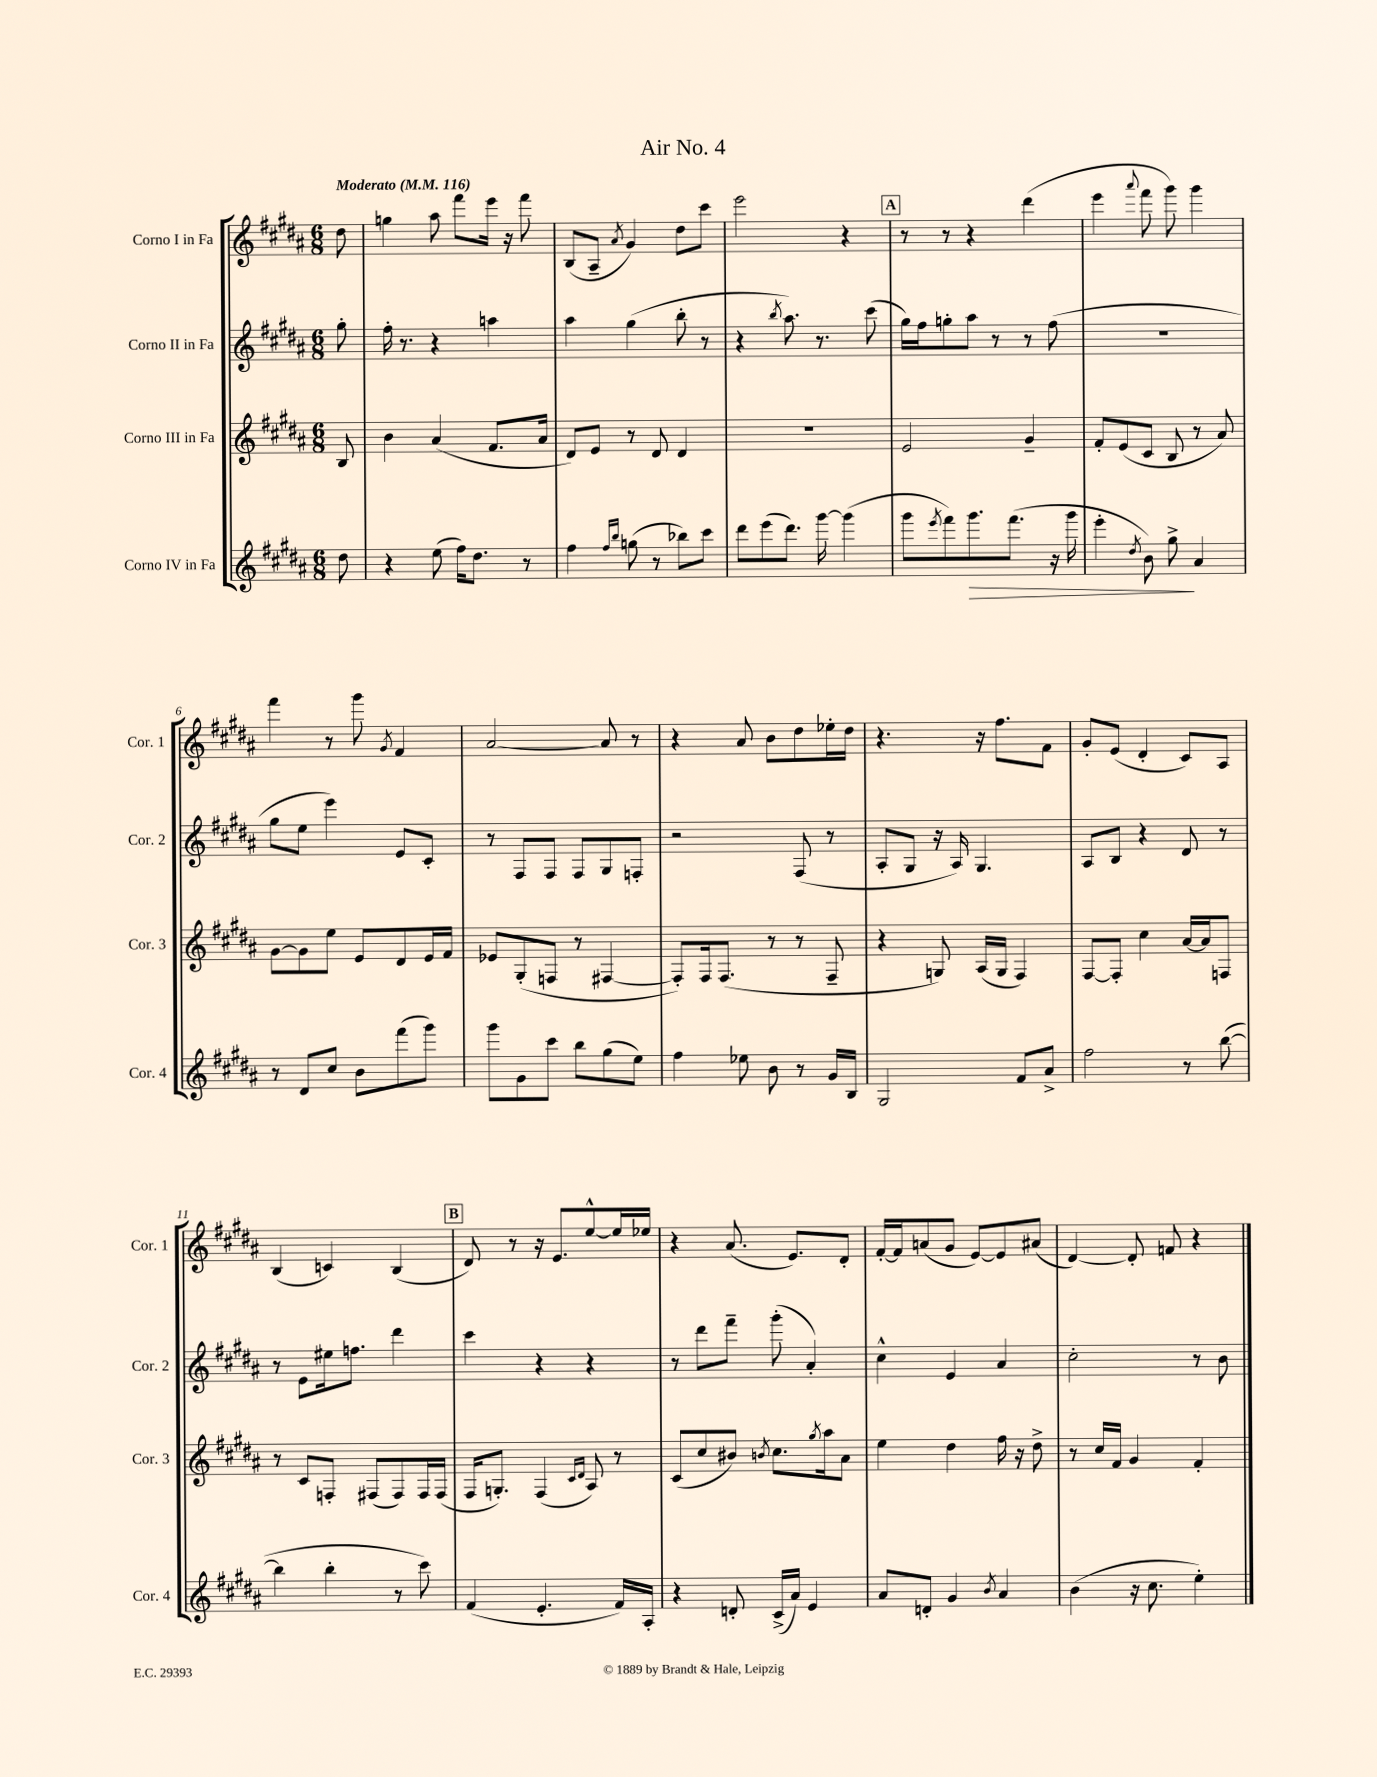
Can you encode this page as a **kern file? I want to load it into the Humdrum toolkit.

**kern	**kern	**kern	**kern
*staff4	*staff3	*staff2	*staff1
*clefG2	*clefG2	*clefG2	*clefG2
*k[f#c#g#d#a#]	*k[f#c#g#d#a#]	*k[f#c#g#d#a#]	*k[f#c#g#d#a#]
*M6/8	*M6/8	*M6/8	*M6/8
*MM116	*MM116	*MM116	*MM116
8dd#	8B	8gg#'	8dd#
=	=	=	=
4r	4b	16ff#'	4gg
.	.	8.r	.
(8ee	(4a#	4r	8aa#
16ff#)	.	.	8fff#
8.dd#	.	.	.
.	8.f#	4aa	16eee
.	.	.	16r
8r	.	.	8fff#
.	16a#	.	.
=	=	=	=
4ff#	8d#)	4aa#	(8B
.	8e	.	8A#~
16qqff#	.	.	.
16qqbb	.	.	8qa#
(8gg	8r	(4gg#	4g#)
8r	8d#	.	.
8bb-)	4d#	8bb'	8dd#
8ccc#	.	8r	8ccc#
=	=	=	=
8ddd#	2.r	4r	2eee
(8eee	.	.	.
.	.	8qbb	.
8.ddd#)	.	8.aa#)	.
[16ggg#	.	8.r	.
(4ggg#]	.	.	4r
.	.	(8ccc#	.
=	=	=	=
8ggg#	2e	16gg#)	8r
.	.	16ff#	.
8qeee	.	.	.
8fff#)	.	8gg'	8r
8.ggg#	.	8aa#	4r
.	.	8r	.
(8.fff#	.	.	.
.	4g#~	8r	(4ddd#
16r	.	(8ff#	.
16ggg#	.	.	.
=	=	=	=
4eee'	8f#'	2.r	4eee
.	(8e	.	.
8qdd#	.	.	8qqaaa#
8b)	8c#	.	8fff#
8gg#^	8B	.	8ggg#)
4a#	8r	.	4ggg#
.	8a#)	.	.
=	=	=	=
8r	[8g#	8gg#	4fff#
8d#	8g#]	8ee	.
8cc#	8ee	4eee)	8r
8b	8e	.	8ggg#
.	.	.	8qg#
(8fff#	8d#	8e	4f#
8ggg#)	16e	8c#'	.
.	16f#	.	.
=	=	=	=
8ggg#	8e-	8r	[2a#
8g#	(8G#'	8F#	.
8ccc#	8F	8F#	.
8bb	8r	8F#	.
(8gg#	[4F#	8G#	8a#]
8ee)	.	8F'	8r
=	=	=	=
4ff#	8F#'])	2r	4r
.	16F#	.	.
.	(8.F#	.	.
8ee-	.	.	8a#
8b	8r	.	8b
8r	8r	(8F#	8dd#
16g#	8F#~	8r	16ee-'
16B	.	.	16dd#
=	=	=	=
2G#	4r	8A#'	4.r
.	.	8G#	.
.	8G)	16r	.
.	.	16A#)	.
.	(16A#	4.G#	16r
.	16G	.	8.ff#
8f#	4F#)	.	.
8a#^	.	.	8f#
=	=	=	=
2ff#	[8F#	8A#	8g#'
.	8F#']	8B	(8e
.	4cc#	4r	4d#'
8r	[16a#	8d#	8c#)
.	16a#]	.	.
([8bb	8F	8r	8A#
=	=	=	=
4bb]	8r	8r	(4B
.	8c#	8e	.
4bb'	8F'	16ee#	4c)
.	.	8.ff	.
.	(8F#	.	.
8r	8F#)	4ddd#	(4B
8ccc#)	16F#	.	.
.	(16F#	.	.
=	=	=	=
(4f#	16F#	4ccc#	8d#)
.	8.G')	.	.
.	.	.	8r
4.e'	(4F#	4r	16r
.	.	.	8.e
.	16qqc#	.	.
.	16qqd#	.	.
.	8A#)	4r	[8ee^^
16f#)	8r	.	16ee]
16A#'	.	.	16ee-
=	=	=	=
4r	(8c#	8r	4r
.	8cc#	8ddd#	.
8d'	8b#)	8fff#~	(8.a#
.	8qb	.	.
(16c#^	8.cc#	(8ggg#'	.
16a#)	.	.	8.e)
4e	.	4a#')	.
.	8qgg#	.	.
.	16aa#	.	.
.	8a#	.	8d#'
=	=	=	=
8a#	4ee	4cc#^^	[16f#'
.	.	.	16f#]
8d'	.	.	(8a
4g#	4dd#	4e	8g#
.	.	.	[8e)
8qb	.	.	.
4a#	16ff#	4a#	8e]
.	16r	.	.
.	8dd#^	.	(8a#
=	=	=	=
(4b	8r	2cc#'	[4d#)
.	16cc#	.	.
.	16f#	.	.
16r	4g#	.	8d#']
8.cc#	.	.	.
.	.	.	8f
4ee')	4f#'	8r	4r
.	.	8b	.
==	==	==	==
*-	*-	*-	*-
